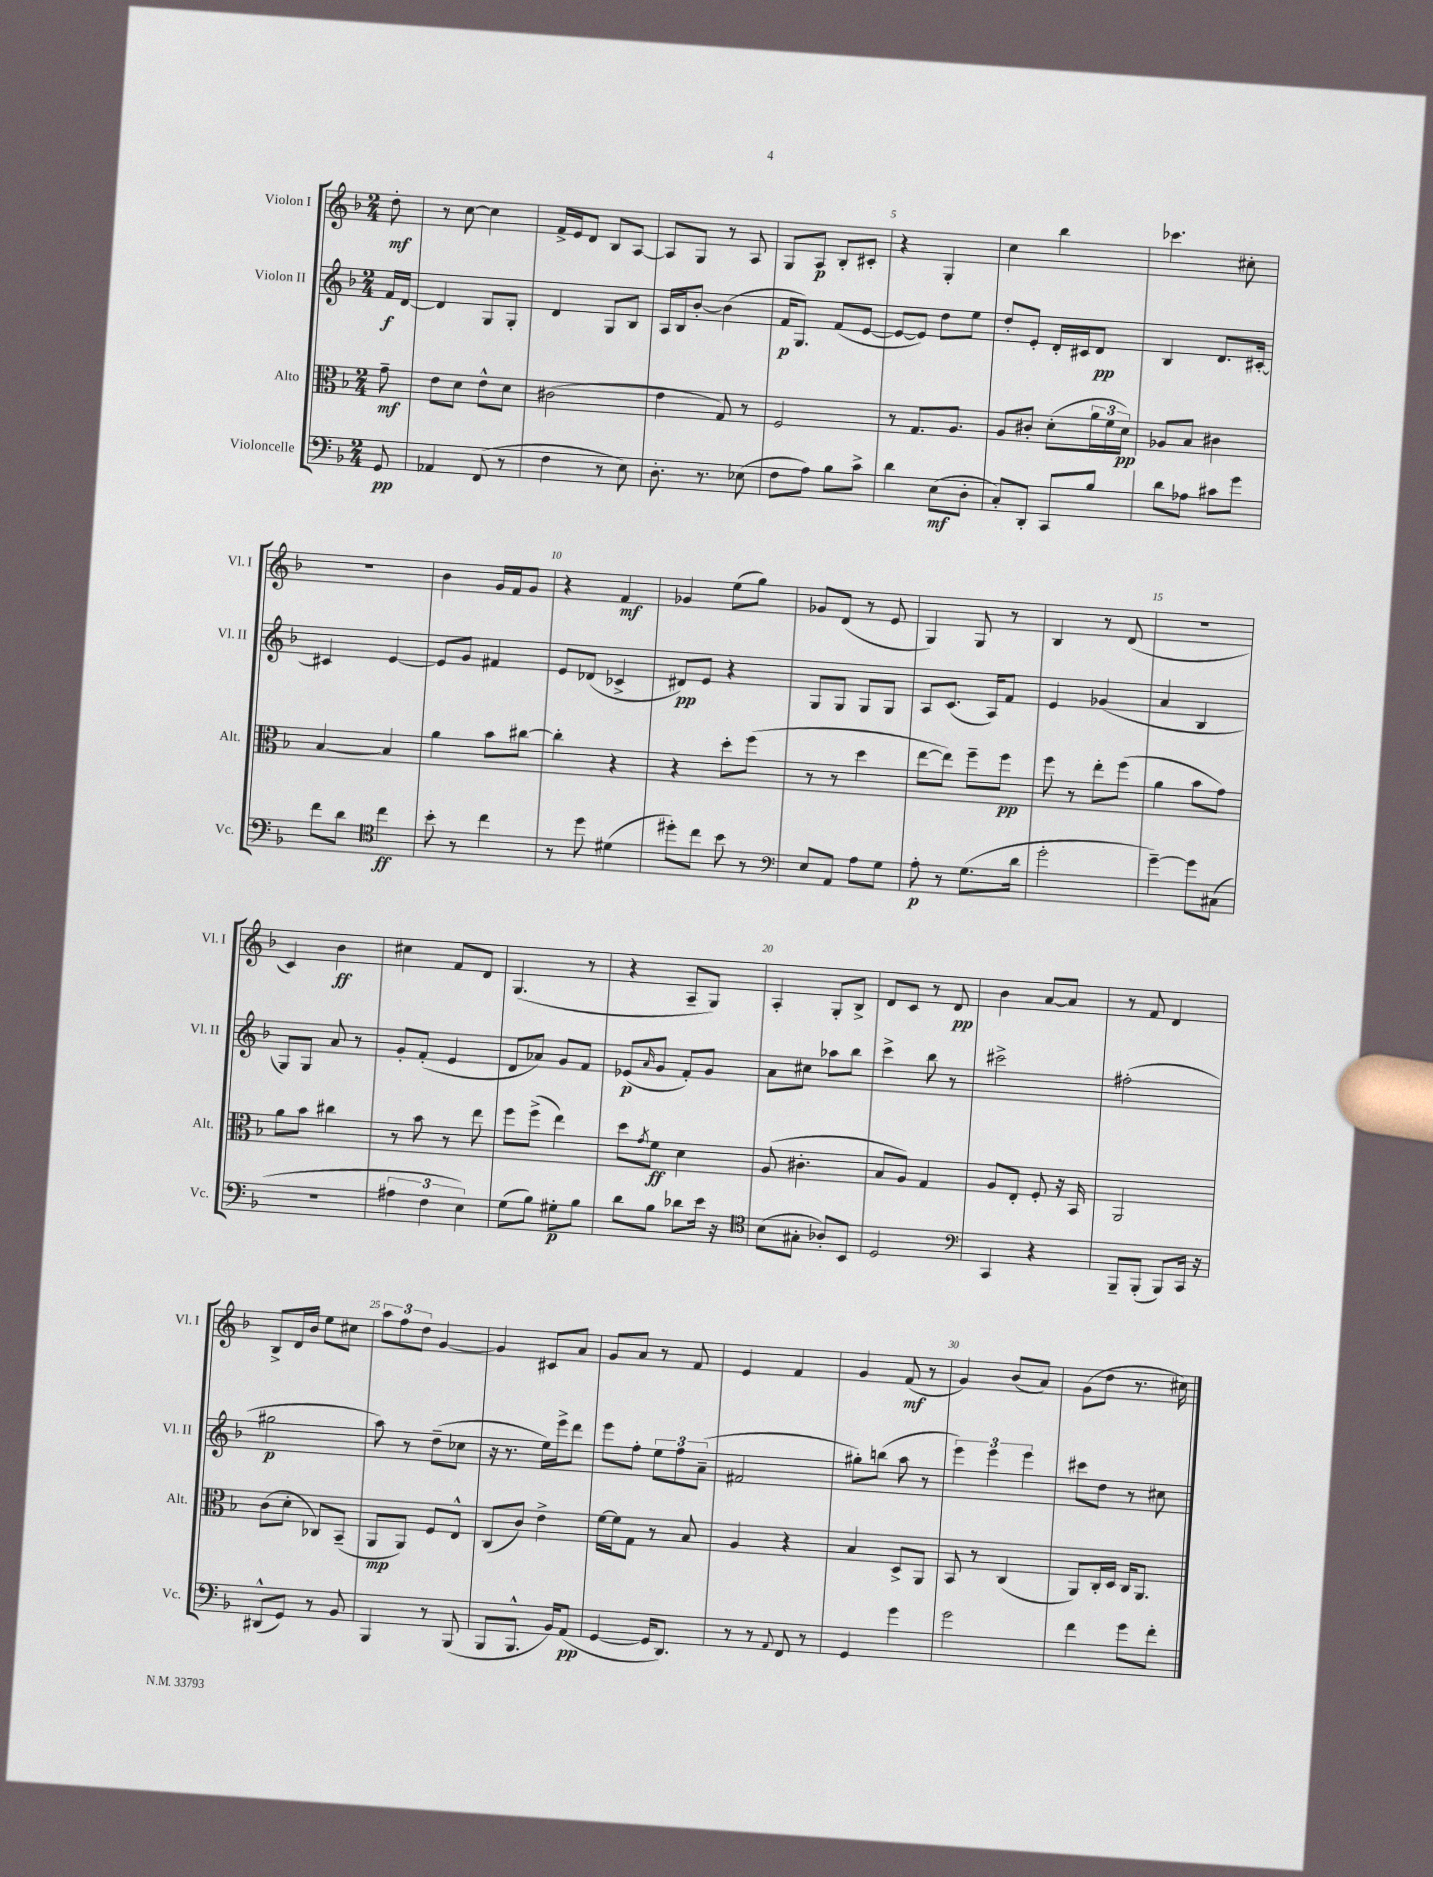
<<
\new StaffGroup <<
\new Staff = "s0" \with { instrumentName = "Violon I" shortInstrumentName = "Vl. I" } {
    \clef treble \key f \major \numericTimeSignature \time 2/4 \partial 8
    d''8-.\mf |
    r8 c''8~ c''4 |
    f'16-> e'16 d'8 bes8 a8~ |
    a8 g8 r8 a8 |
    g8 a8\p bes8-. cis'8-. |
    r4 g4-. |
    c''4 bes''4 |
    ces'''4. cis''8-. |
    R2 |
    bes'4 g'16 f'16 g'8 |
    r4 f'4\mf |
    ges'4 e''8( g''8) |
    ges'8 d'8( r8 e'8 |
    g4) g8 r8 |
    bes4 r8 d'8( |
    r2 |
    c'4) bes'4\ff |
    cis''4 f'8 d'8 |
    g4.( r8 |
    r4 a8-- g8) |
    a4-. g8-. bes8-> |
    d'8 c'8 r8 d'8\pp |
    bes'4 a'8~ a'8 |
    r8 f'8 d'4 |
    bes8-> d'16 bes'16 e''8 cis''8 |
    \tuplet 3/2 { a''8 f''8 d''8 } g'4~ |
    g'4 cis'8 a'8 |
    g'8 a'8 r8 f'8 |
    e'4 f'4 |
    g'4 f'8\mf( r8 |
    g'4) bes'8( a'8) |
    g'8( d''8 r8. cis''16) \bar "|." |
}
\new Staff = "s1" \with { instrumentName = "Violon II" shortInstrumentName = "Vl. II" } {
    \clef treble \key f \major \numericTimeSignature \time 2/4 \partial 8
    f'16\f d'16~ |
    d'4 g8 g8-. |
    d'4 g8 bes8 |
    a16 bes16 bes'8~-. bes'4( |
    f'16\p g8.) f'8( e'8~ |
    e'8~ e'8) d''8 e''8 |
    d''8-. e'8-. d'16-. cis'16 d'8\pp |
    bes4 d'8. cis'16~-. |
    cis'4 e'4~ |
    e'8 g'8 fis'4 |
    e'8 des'8( ces'4-> |
    dis'8\pp) e'8 r4 |
    g8 g8 g8 g8 |
    a8 c'8.( a16) f'8 |
    e'4 ges'4( |
    a'4 bes4 |
    g8) g8 a'8 r8 |
    g'8-. f'8-.( e'4 |
    d'8 aes'8) g'8 f'8 |
    ees'8\p( \grace { a'16 } g'8 f'8-.) g'8 |
    a'8 cis''8 aes''8 bes''8 |
    c'''4-> bes''8 r8 |
    cis'''2-> |
    fis''2-.( |
    gis''2\p |
    a''8) r8 d''8--( ces''8 |
    r16 r8. e''16) e'''16-> d'''8 |
    e'''8 f''8-. \tuplet 3/2 { e''8 f''8 a'8--( } |
    fis'2 |
    gis''8-.) b''8( a''8 r8 |
    \tuplet 3/2 { e'''4) e'''4 e'''4 } |
    cis'''8 d''8 r8 cis''8 \bar "|." |
}
\new Staff = "s2" \with { instrumentName = "Alto" shortInstrumentName = "Alt." } {
    \clef alto \key f \major \numericTimeSignature \time 2/4 \partial 8
    g'8--\mf |
    e'8 d'8 e'8-^ d'8 |
    cis'2( |
    e'4 g8) r8 |
    f2 |
    r8 g8. a8. |
    a8 cis'8-. d'8-.( \tuplet 3/2 { a'16 f'16 d'16\pp) } |
    aes8 bes8 cis'4 |
    bes4~ bes4 |
    a'4 bes'8 cis''8~ |
    cis''4-. r4 |
    r4 d''8-. f''8( |
    r8 r8 d''4 |
    e''8~ e''8) f''8-- f''8\pp |
    f''8 r8 e''8-. f''8( |
    a'4 bes'8 g'8) |
    a'8 bes'8 cis''4 |
    r8 bes'8 r8 e''8 |
    f''8 f''8->( e''4) |
    d''8 \acciaccatura { g'8 } f'8\ff d'4 |
    a8( cis'4.-. |
    bes8 a8) g4 |
    a8 e8-. f8-. r16 bes,16 |
    a,2 |
    c'8( d'8-. ces8) bes,8--( |
    a,8\mp a,8) f8 e8-^ |
    c8( c'8) e'4-> |
    f'16~ f'16 g8 r8 bes8 |
    a4 r4 |
    bes4 d8-> a,8 |
    bes,8 r8 c4( |
    a,8) c16-. d16 c16 a,8. \bar "|." |
}
\new Staff = "s3" \with { instrumentName = "Violoncelle" shortInstrumentName = "Vc." } {
    \clef bass \key f \major \numericTimeSignature \time 2/4 \partial 8
    g,8\pp |
    aes,4 f,8( r8 |
    f4 r8 e8) |
    d8.-. r8. ees8( |
    f8 a8) bes8 c'8-> |
    d'4 e8\mf( d8-. |
    c8-.) d,8-. c,8 bes8 |
    d'8 aes8 cis'8 g'8 |
    f'8 d'8 \clef tenor c''4\ff |
    bes'8-. r8 c''4 |
    r8 d''8 dis'4( |
    dis''8-.) c''8 bes'8 r8 |
    \clef bass e8 a,8 a8 g8 |
    a8-.\p r8 g8.( d'16 |
    g'2-. |
    g'4~--) g'8 cis8( |
    r2 |
    \tuplet 3/2 { ais4 f4 e4) } |
    g8( bes8) gis8-.\p bes8 |
    d'8 bes8 des'8 e'16 r16 |
    \clef tenor bes8( gis8-. aes8-.) bes,8 |
    d2 |
    \clef bass c,4 r4 |
    bes,,8-- bes,,8-.( bes,,8) c,16 r16 |
    dis,8-^( g,8) r8 bes,8 |
    bes,,4 r8 bes,,8( |
    bes,,8 bes,,8.-^ bes,16) a,8\pp( |
    g,4~ g,16 d,8.) |
    r8 r8 \appoggiatura { a,8 } f,8 r8 |
    g,4 g'4 |
    g'2 |
    f'4 g'8 f'8-. \bar "|." |
}
>>
>>
\layout { \context { \Score \override BarNumber.break-visibility = ##(#f #t #t) barNumberVisibility = #(every-nth-bar-number-visible 5) } }
